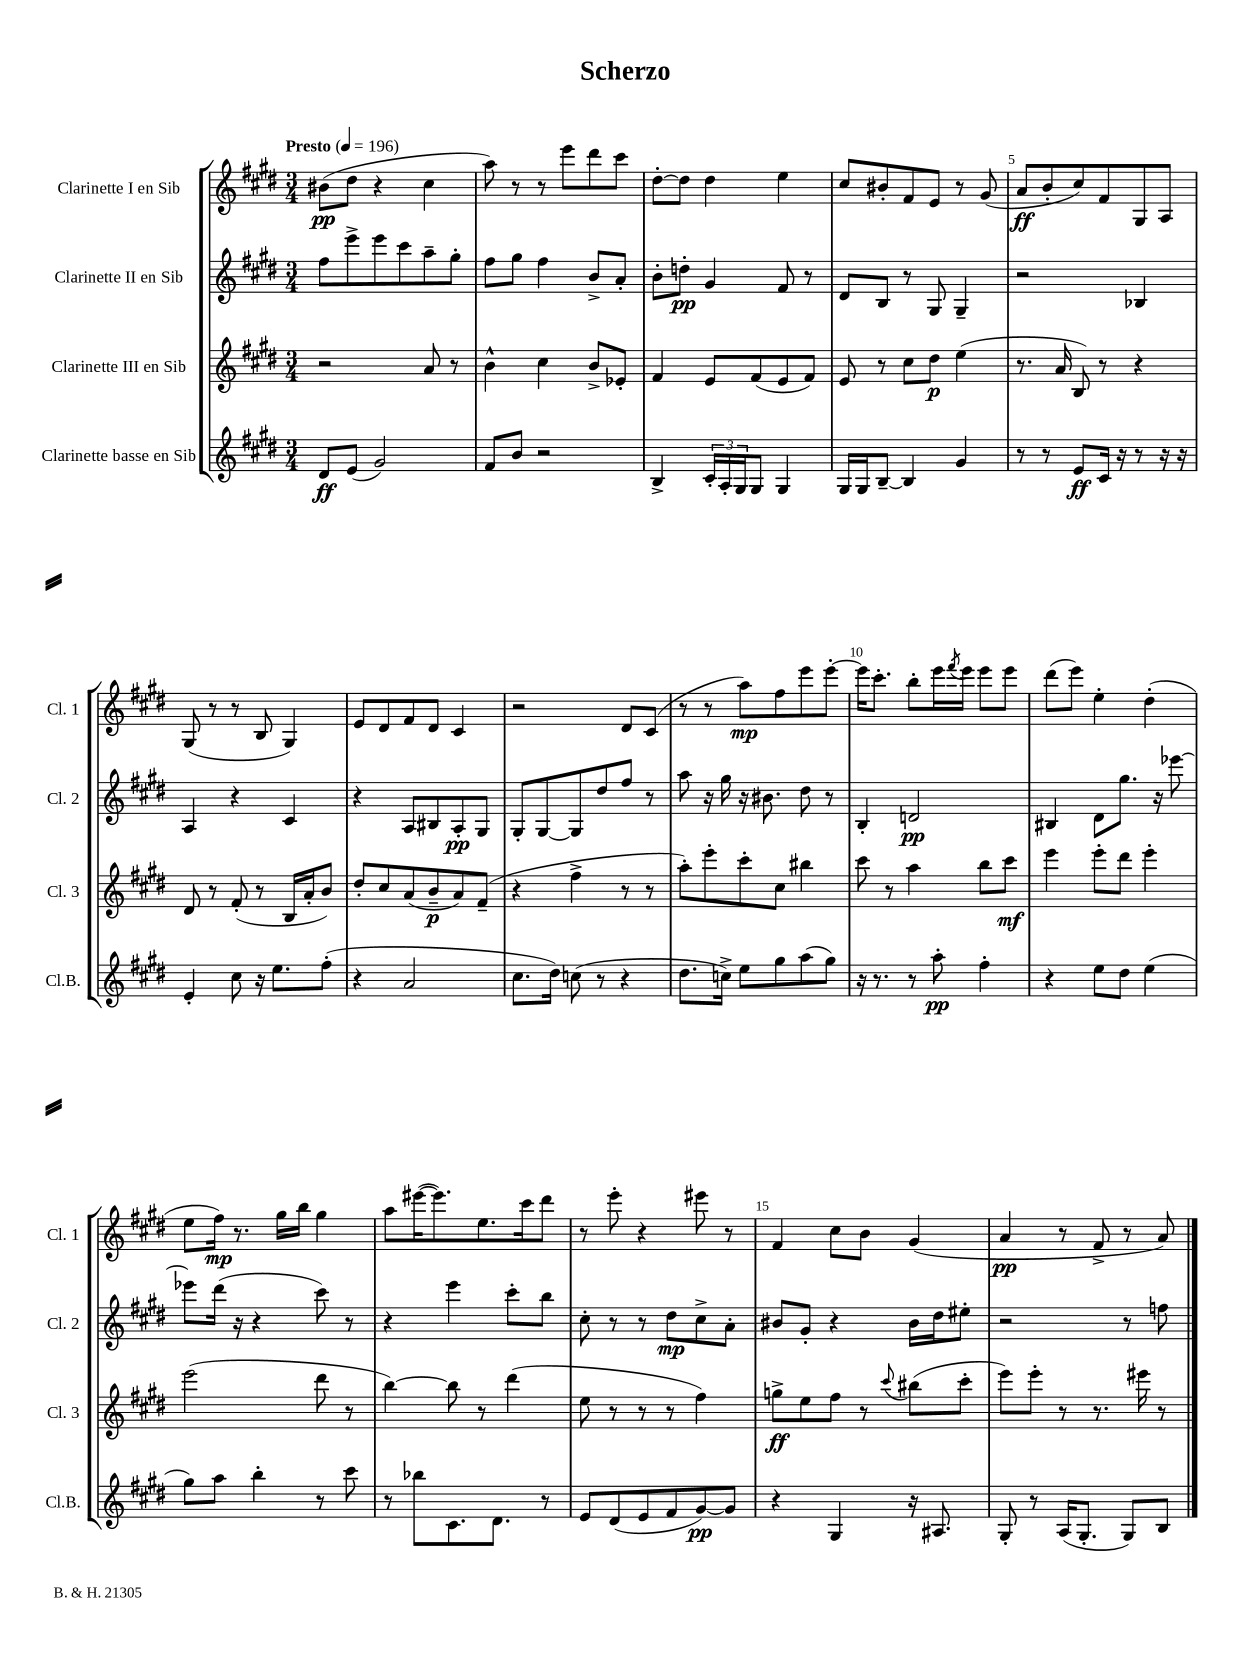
\header { title = "Scherzo" }
<<
\new StaffGroup <<
\new Staff = "s0" \with { instrumentName = "Clarinette I en Sib" shortInstrumentName = "Cl. 1" } {
    \clef treble \key e \major \numericTimeSignature \time 3/4 \tempo "Presto" 4 = 196
    bis'8\pp( dis''8 r4 cis''4 |
    a''8) r8 r8 e'''8 dis'''8 cis'''8 |
    dis''8~-. dis''8 dis''4 e''4 |
    cis''8 bis'8-. fis'8 e'8 r8 gis'8( |
    a'8\ff b'8-. cis''8) fis'8 gis8 a8 |
    gis8( r8 r8 b8 gis4) |
    e'8 dis'8 fis'8 dis'8 cis'4 |
    r2 dis'8 cis'8( |
    r8 r8 a''8\mp) fis''8 e'''8 e'''8~-. |
    e'''16 cis'''8.-. b''8-. e'''16 \acciaccatura { fis'''8 } e'''16 e'''8 e'''8 |
    dis'''8( e'''8) e''4-. dis''4-.( |
    e''8 fis''16\mp) r8. gis''16 b''16 gis''4 |
    a''8 eis'''16~( eis'''8.) e''8. cis'''16 dis'''8 |
    r8 e'''8-. r4 eis'''8 r8 |
    fis'4 cis''8 b'8 gis'4( |
    a'4\pp r8 fis'8-> r8 a'8) \bar "|." |
}
\new Staff = "s1" \with { instrumentName = "Clarinette II en Sib" shortInstrumentName = "Cl. 2" } {
    \clef treble \key e \major \numericTimeSignature \time 3/4
    fis''8 e'''8-> e'''8 cis'''8 a''8-- gis''8-. |
    fis''8 gis''8 fis''4 b'8-> a'8-. |
    b'8-. d''8-.\pp gis'4 fis'8 r8 |
    dis'8 b8 r8 gis8 gis4-- |
    r2 bes4 |
    a4 r4 cis'4 |
    r4 a8 bis8 a8-.\pp gis8 |
    gis8-. gis8~ gis8 dis''8 fis''8 r8 |
    a''8 r16 gis''16 r16 bis'8. dis''8 r8 |
    b4-. d'2\pp |
    bis4 dis'8 gis''8. r16 ees'''8~ |
    ees'''8 dis'''16( r16 r4 cis'''8) r8 |
    r4 e'''4 cis'''8-. b''8 |
    cis''8-. r8 r8 dis''8\mp cis''8-> a'8-. |
    bis'8 gis'8-. r4 bis'16 dis''16 eis''8-. |
    r2 r8 f''8 \bar "|." |
}
\new Staff = "s2" \with { instrumentName = "Clarinette III en Sib" shortInstrumentName = "Cl. 3" } {
    \clef treble \key e \major \numericTimeSignature \time 3/4
    r2 a'8 r8 |
    b'4-^ cis''4 b'8-> ees'8-. |
    fis'4 e'8 fis'8( e'8 fis'8) |
    e'8 r8 cis''8 dis''8\p e''4( |
    r8. a'16 b8) r8 r4 |
    dis'8 r8 fis'8-.( r8 b16 a'16-. b'8) |
    dis''8-. cis''8 a'8( b'8--\p a'8) fis'8--( |
    r4 fis''4-> r8 r8 |
    a''8-.) e'''8-. cis'''8-. cis''8 bis''4 |
    cis'''8 r8 a''4 b''8 cis'''8\mf |
    e'''4 e'''8-. dis'''8 e'''4-. |
    e'''2( dis'''8 r8 |
    b''4~) b''8 r8 dis'''4( |
    e''8 r8 r8 r8 fis''4) |
    g''8->\ff e''8 fis''8 r8 \appoggiatura { cis'''8 } bis''8( cis'''8-. |
    e'''8) e'''8-. r8 r8. eis'''16 r8 \bar "|." |
}
\new Staff = "s3" \with { instrumentName = "Clarinette basse en Sib" shortInstrumentName = "Cl.B." } {
    \clef treble \key e \major \numericTimeSignature \time 3/4
    dis'8\ff e'8( gis'2) |
    fis'8 b'8 r2 |
    b4-> \tuplet 3/2 { cis'16-. a16-. gis16 } gis8 gis4 |
    gis16 gis16 b8~-- b4 gis'4 |
    r8 r8 e'8\ff cis'16 r16 r8 r16 r16 |
    e'4-. cis''8 r16 e''8. fis''8-.( |
    r4 a'2 |
    cis''8. dis''16) c''8( r8 r4 |
    dis''8. c''16->) e''8 gis''8 a''8( gis''8) |
    r16 r8. r8 a''8-.\pp fis''4-. |
    r4 e''8 dis''8 e''4( |
    gis''8) a''8 b''4-. r8 cis'''8 |
    r8 bes''8 cis'8. dis'8. r8 |
    e'8 dis'8( e'8 fis'8 gis'8~\pp) gis'8 |
    r4 gis4 r16 ais8. |
    gis8-. r8 a16( gis8.-. gis8) b8 \bar "|." |
}
>>
>>
\layout { \context { \Score \override BarNumber.break-visibility = ##(#f #t #t) barNumberVisibility = #(every-nth-bar-number-visible 5) } }
